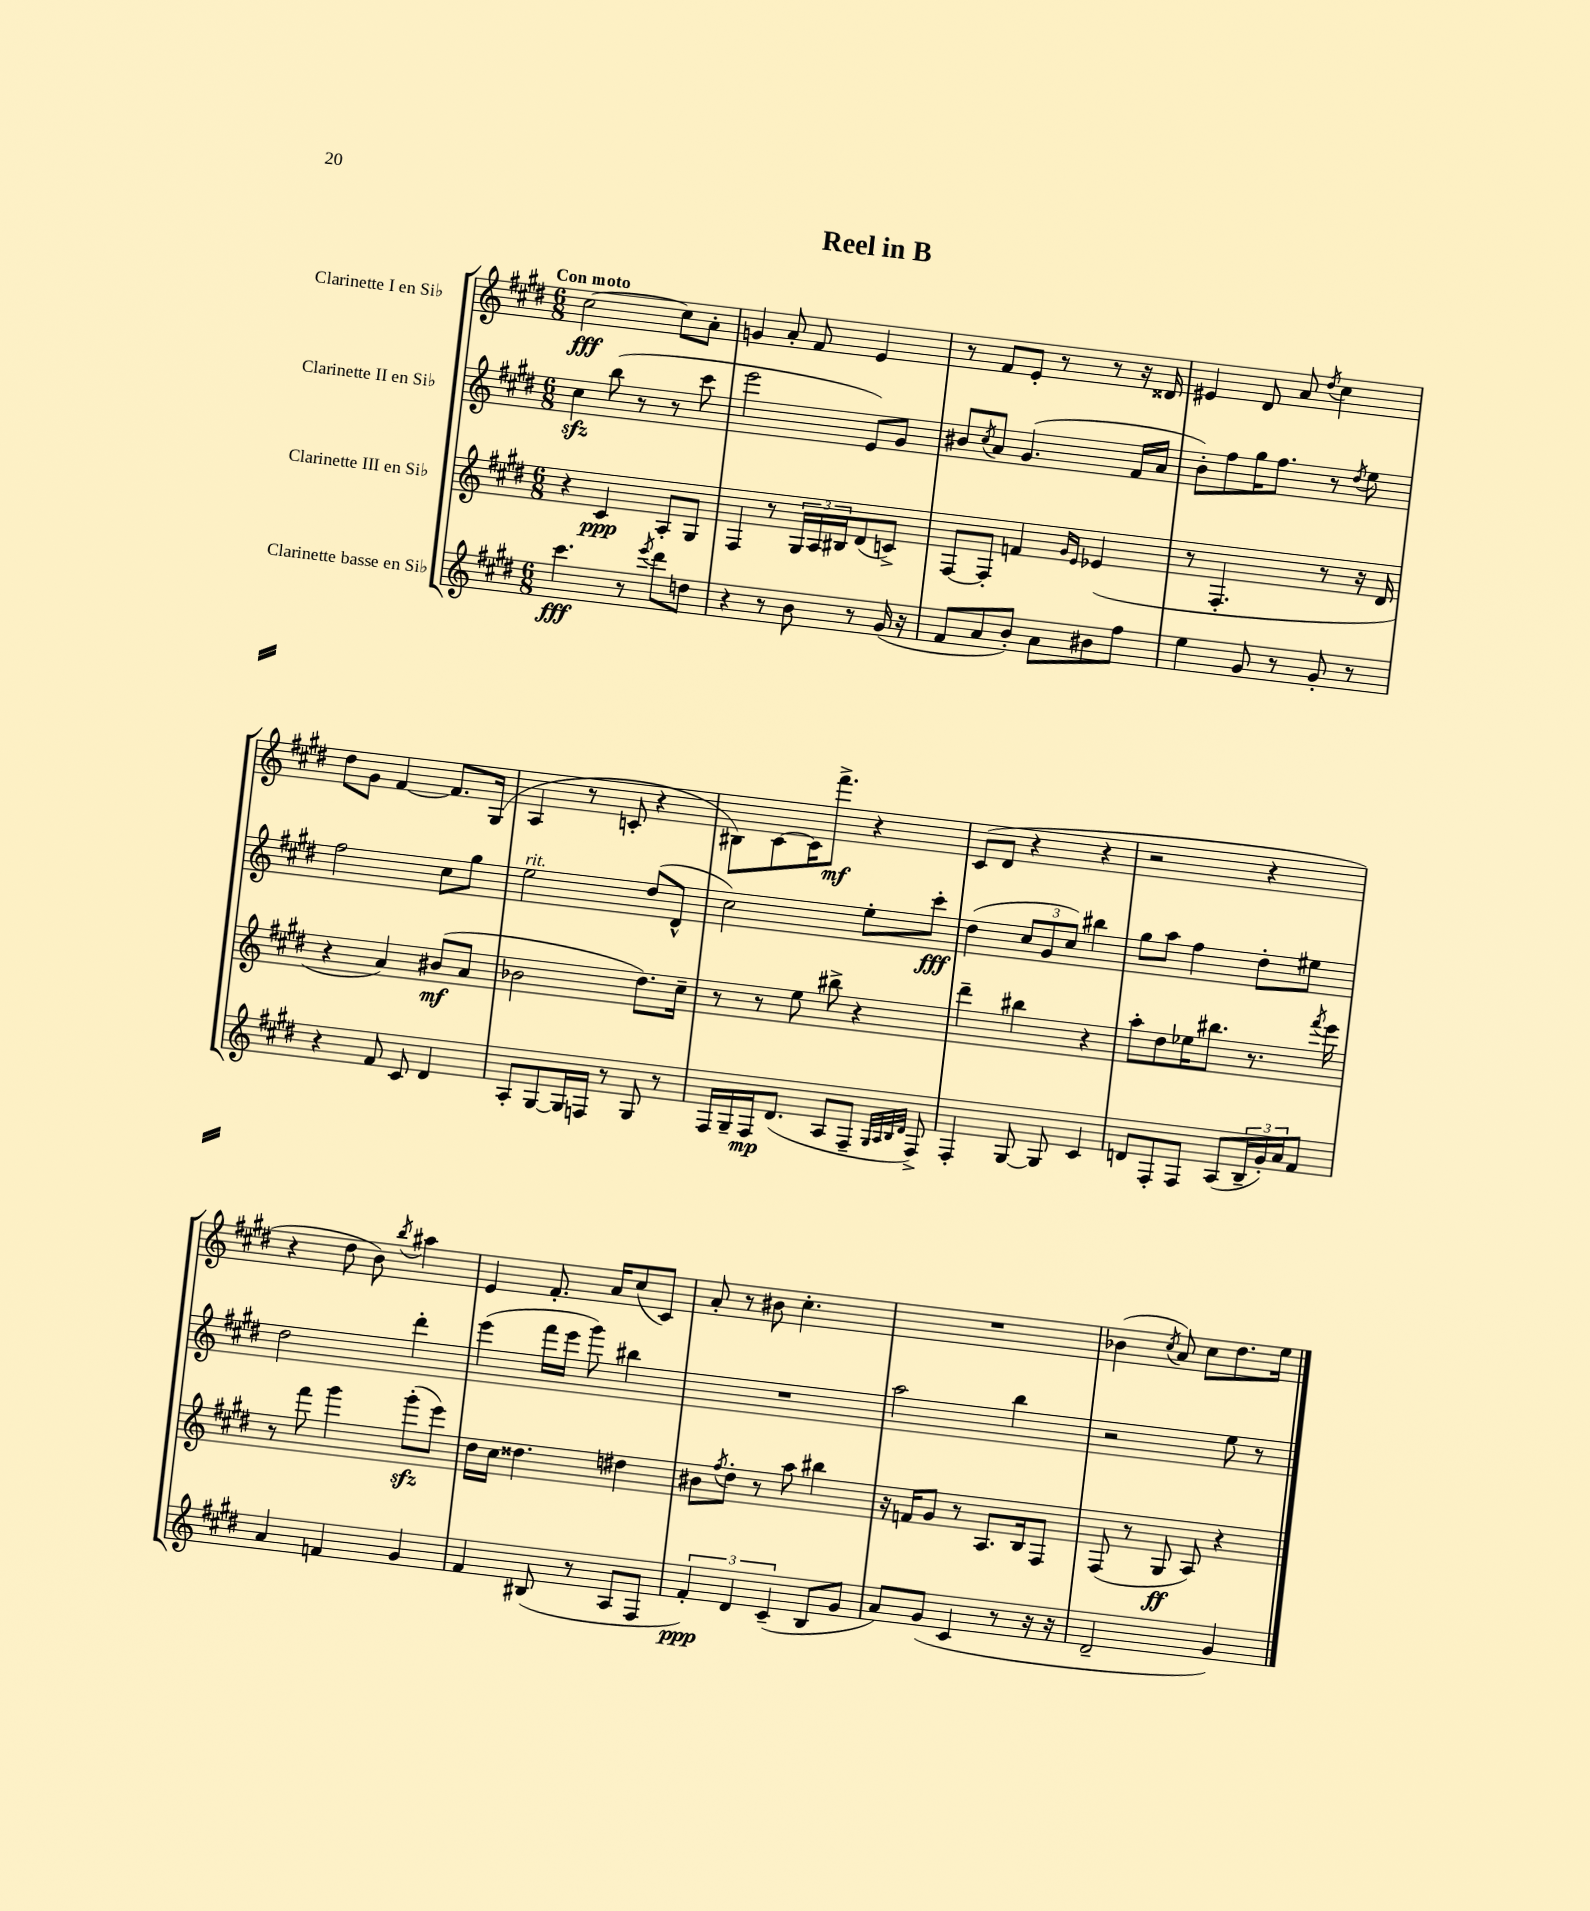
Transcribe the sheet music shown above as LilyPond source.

\header { title = "Reel in B" }
<<
\new StaffGroup <<
\new Staff = "s0" \with { instrumentName = "Clarinette I en Sib" } {
    \clef treble \key e \major \numericTimeSignature \time 6/8 \tempo "Con moto"
    cis''2~\fff cis''8 a'8-. |
    g'4 a'8-. fis'8 e'4 |
    r8 fis'8 e'8-. r8 r8 r16 disis'16 |
    eis'4 dis'8 a'8 \acciaccatura { dis''8 } cis''4 |
    dis''8 gis'8 fis'4~ fis'8. gis16( |
    a4 r8 c'8-. r4 |
    bis8) cis'8~ cis'16 fis'''8.->\mf r4 |
    cis'8( dis'8 r4 r4 |
    r2 r4 |
    r4 dis''8 b'8) \acciaccatura { b''8 } ais''4 |
    e'4 fis'8.-. a'16 cis''8( cis'8) |
    a'8-. r8 bis'8 cis''4.-. |
    R2. |
    bes'4( \acciaccatura { cis''8 } a'8) cis''8 dis''8. e''16 \bar "|." |
}
\new Staff = "s1" \with { instrumentName = "Clarinette II en Sib" } {
    \clef treble \key e \major \numericTimeSignature \time 6/8
    cis''4\sfz b''8( r8 r8 cis'''8 |
    e'''2 e'8) gis'8 |
    bis'8 \acciaccatura { cis''8 } a'8 gis'4.( fis'16 a'16 |
    b'8-.) fis''8 gis''16 fis''8. r8 \acciaccatura { dis''8 } e''8 |
    fis''2 cis''8 gis''8 |
    e''2^\markup { \italic "rit." } dis''8( dis'8-^ |
    cis''2) e''8-. cis'''8-.\fff |
    dis''4( \tuplet 3/2 { cis''8 gis'8 cis''8) } bis''4 |
    gis''8 a''8 fis''4 dis''8-. eis''8 |
    dis''2 dis'''4-. |
    e'''4( fis'''16 e'''16 gis'''8) bis''4 |
    R2. |
    a''2 b''4 |
    r2 e''8 r8 \bar "|." |
}
\new Staff = "s2" \with { instrumentName = "Clarinette III en Sib" } {
    \clef treble \key e \major \numericTimeSignature \time 6/8
    r4 cis'4\ppp a8-. gis8 |
    fis4 r8 \tuplet 3/2 { gis16 a16 bis16 } dis'8( c'8->) |
    fis8~ fis8-. f'4 \grace { gis'16 e'16 } ees'4( |
    r8 fis4.-. r8 r16 dis'16 |
    r4 a'4) bis'8\mf( a'8 |
    bes'2 dis''8.) cis''16-- |
    r8 r8 e''8 bis''8-> r4 |
    dis'''4-- bis''4 r4 |
    a''8-. dis''8 ees''16 bis''8. r8. \acciaccatura { fis'''8 } e'''16 |
    r8 fis'''8 gis'''4 gis'''8-.\sfz( e'''8) |
    dis''16 cis''16 disis''4. dis''4 |
    bis'8 \acciaccatura { fis''8 } dis''8-. r8 a''8 bis''4 |
    r16 f'16 gis'8 r8 a8. b16 fis8 |
    fis8( r8 gis8\ff a8) r4 \bar "|." |
}
\new Staff = "s3" \with { instrumentName = "Clarinette basse en Sib" } {
    \clef treble \key e \major \numericTimeSignature \time 6/8
    cis'''4.\fff r8 \acciaccatura { e'''8 } dis'''8 d''8 |
    r4 r8 b'8 r8 gis'16( r16 |
    fis'8 a'8 b'8-.) a'8 bis'8 fis''8 |
    e''4 gis'8 r8 gis'8-. r8 |
    r4 fis'8 cis'8 dis'4 |
    a8-. gis8~ gis16 f16 r8 gis8 r8 |
    fis16 gis16-- fis16\mp dis'8.( a8 fis8-- \grace { gis32 a32 b32 dis'32 } fis8->) |
    fis4-. gis8~ gis8 cis'4 |
    d'8 fis8-. fis8 a8( \tuplet 3/2 { b16-- gis'16-.) a'16 } fis'8 |
    a'4 f'4 gis'4 |
    fis'4 bis8( r8 a8 fis8 |
    \tuplet 3/2 { fis'4-.\ppp) dis'4 cis'4--( } b8 gis'8 |
    a'8) gis'8( cis'4 r8 r16 r16 |
    dis'2-- gis'4) \bar "|." |
}
>>
>>
\layout { \context { \Score \remove "Bar_number_engraver" } }
